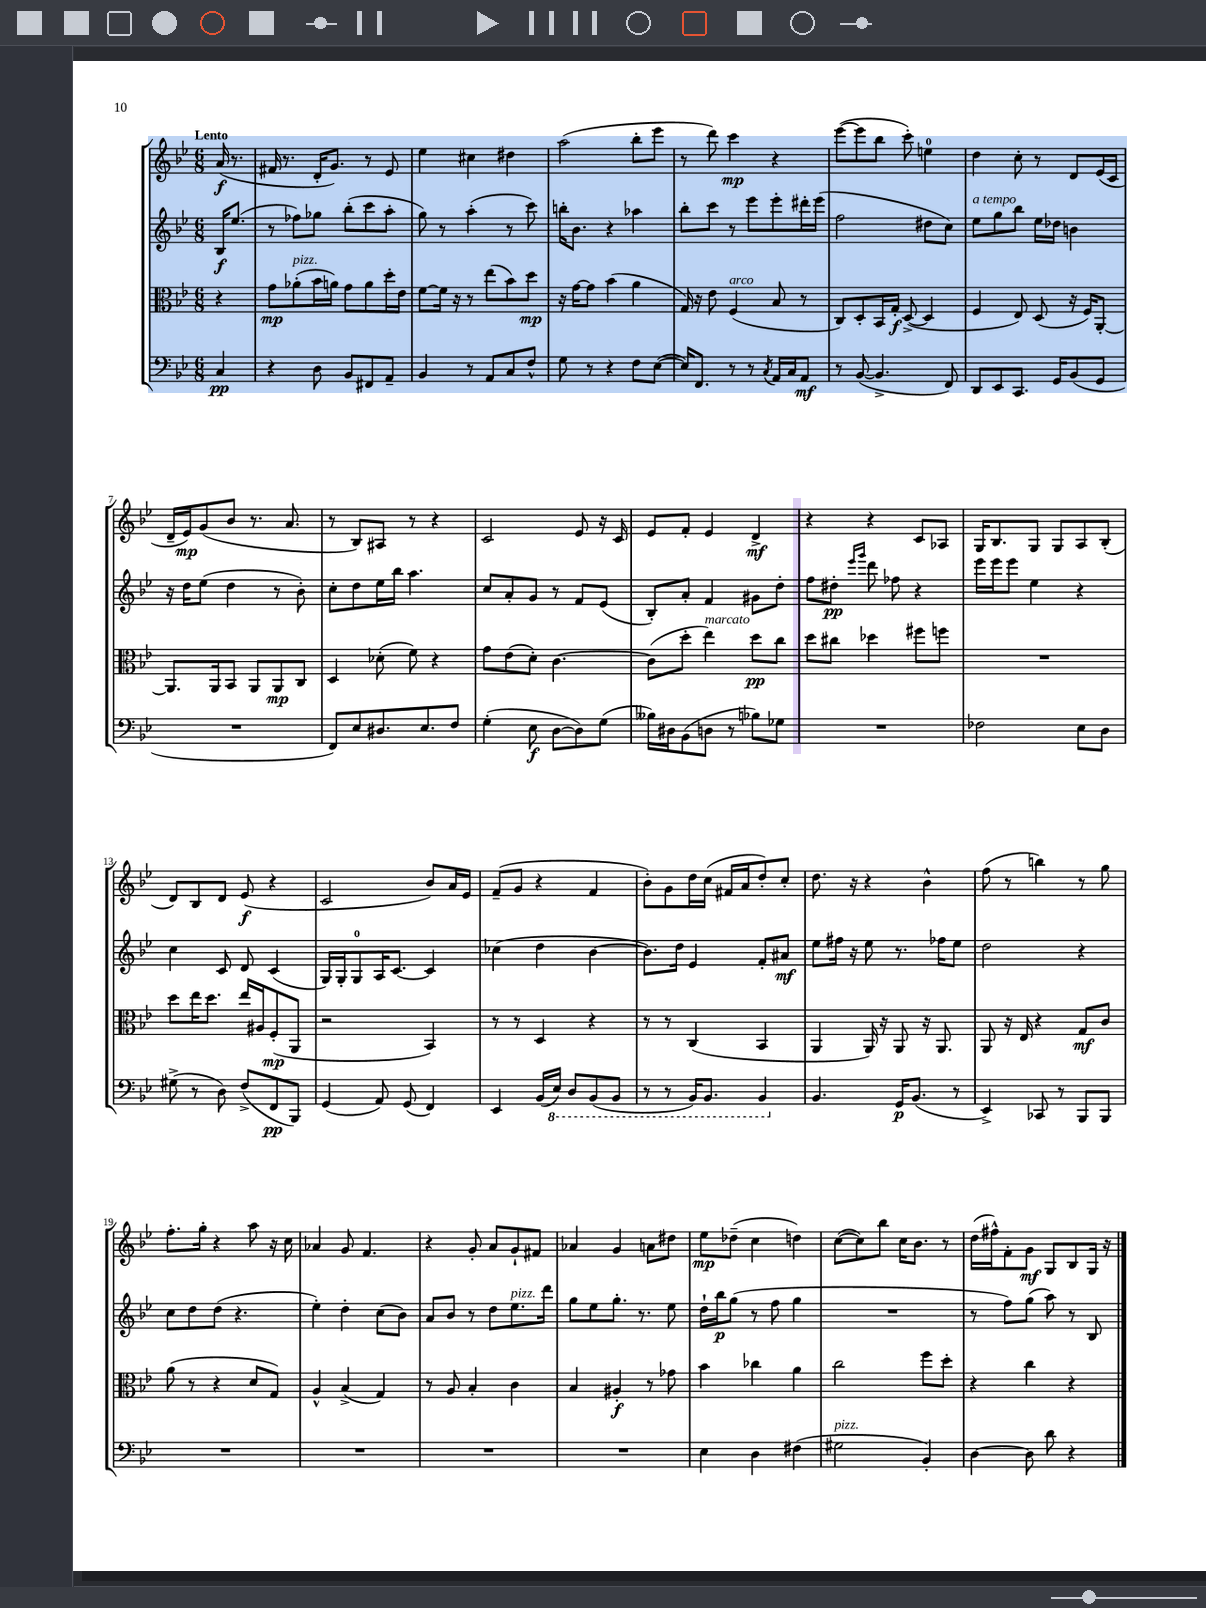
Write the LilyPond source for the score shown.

<<
\new StaffGroup <<
\new Staff = "s0" {
    \clef treble \key bes \major \numericTimeSignature \time 6/8 \partial 4 \tempo "Lento"
    a'16\f( r8. |
    fis'16 r8. d'16-. g'8.) r8 ees'8 |
    ees''4 cis''4 dis''4 |
    a''2( bes''8-. ees'''8 |
    r8 d'''8) c'''4\mp r4 |
    ees'''8~( ees'''8 bes''8 c'''8-.) e''4-0 |
    d''4 c''8-. r8 d'8 ees'16( c'16 |
    d'16-- ees'16\mp) g'8( bes'8 r8. a'8. |
    r8 bes8) ais8 r8 r4 |
    c'2 ees'8 r16 c'16 |
    ees'8 f'8-. ees'4 d'4->\mf |
    r4 r4 c'8 aes8 |
    g16 bes8. g8 g8 a8 bes8-.( |
    d'8) bes8 d'8 ees'8\f( r4 |
    c'2 bes'8) a'16 ees'16 |
    f'8--( g'8 r4 f'4 |
    bes'8-.) g'8 d''16 c''16( fis'16 a'16 d''8-.) c''8-. |
    d''8. r16 r4 bes'4-^ |
    f''8( r8 b''4) r8 g''8 |
    f''8.-. g''16-. r4 a''8 r16 c''16 |
    aes'4 g'8 f'4. |
    r4 g'8-. a'8 g'8-! fis'8 |
    aes'4 g'4 a'8 dis''8 |
    ees''8\mp des''8--( c''4 d''4) |
    c''8~( c''8) bes''8 c''16 bes'8. r8 |
    d''16( fis''16-^) f'8-. g'8\mf g8 bes8 g16 r16 \bar "|." |
}
\new Staff = "s1" {
    \clef treble \key bes \major \numericTimeSignature \time 6/8 \partial 4
    bes16\f ees''8.( |
    r8 fes''8) ges''8 bes''8-.( c'''8 a''8-. |
    g''8) r8 a''4-.( r8 c'''8) |
    b''16-. bes'8. r4 aes''4 |
    bes''8-. c'''8 r8 ees'''8 ees'''8-. dis'''16-. ees'''16( |
    f''2 dis''8 c''8) |
    ees''8^\markup { \italic "a tempo" } g''8 bes''8 ees''16 des''16 b'4 |
    r16 d''16 ees''8( d''4 r8 bes'8-.) |
    c''8-. d''8 ees''16 bes''16 a''4. |
    c''8 a'8-. g'8 r8 f'8 ees'8( |
    bes8-.) a'8-. f'4 gis'8 d''8-. |
    f''8 dis''8-.\pp \grace { ees'''16 g'''16 } d'''8 fes''8 r4 |
    ees'''16 ees'''16 ees'''8 ees''4 r4 |
    c''4 c'8 d'8 c'4( |
    g16) g16-. g8-0 a16 c'8.~ c'4 |
    ces''4( d''4 bes'4~ |
    bes'8.) d''16 ees'4 f'8-. ais'8\mf |
    ees''8 fis''16 r16 ees''8 r8. fes''16 ees''8 |
    d''2 r4 |
    c''8 d''8 d''8( r4. |
    ees''4-.) d''4-. c''8( bes'8) |
    a'8 bes'8 r8 d''8 ees''8.^\markup { \italic "pizz." } d'''16 |
    g''8 ees''8 g''8.-. r8. ees''8 |
    d''16-! bes''16\p g''8( r8 f''8 g''4 |
    R2. |
    r8 f''8) g''8( a''8) r8 bes8 \bar "|." |
}
\new Staff = "s2" {
    \clef alto \key bes \major \numericTimeSignature \time 6/8 \partial 4
    r4 |
    g'8\mp aes'8-.^\markup { \italic "pizz." }( bes'16 a'16) g'8 a'8 d''16-. ees'16 |
    f'8~ f'16 r16 r8 ees''8( bes'8) d''8\mp |
    r16 g'16~ g'8 bes'4( a'4 |
    g16) r16 ees'8 f4^\markup { \italic "arco" }( bes8 r8 |
    c8) d8-. bes,16 g16-.\f d8~->( d4 |
    f4 ees8) d8( r16 f16) a,8~-. |
    a,8. a,16 bes,8 a,8 a,8\mp c8 |
    d4 des'8-.( f'8) r4 |
    g'8 ees'8( d'8-.) c'4.~ |
    c'8( d''8-. ees''4^\markup { \italic "marcato" }) d''8\pp c''8 |
    d''8 cis''8 des''4 fis''8 f''8 |
    R2. |
    d''8 ees''16 d''8. ees''16 ais16 f8-.\mp( a,8 |
    r2 bes,4) |
    r8 r8 d4 r4 |
    r8 r8 c4( bes,4 |
    a,4 a,16) r16 a,8 r16 a,8. |
    a,8 r16 ees16 r4 g8\mf c'8 |
    a'8( r8 r4 d'8 g8) |
    a4-^ bes4->( g4) |
    r8 a8 bes4-. c'4 |
    bes4 ais4-.\f r8 ges'8 |
    bes'4 ces''4 a'4 |
    c''2 f''8 d''8-. |
    r4 c''4 r4 \bar "|." |
}
\new Staff = "s3" {
    \clef bass \key bes \major \numericTimeSignature \time 6/8 \partial 4
    c4\pp |
    r4 d8 bes,8 fis,8 a,8-- |
    bes,4 r8 a,8 c8 f8-^ |
    g8 r8 r4 f8 ees8~( |
    ees16) f,8. r8 r8 \acciaccatura { c8 } a,16 c16 a,8\mf |
    r8 bes,8~( bes,4.-> f,8) |
    d,8 ees,8 c,8. g,16 bes,8( g,8 |
    R2. |
    f,8) ees8 dis8. ees8. f8 |
    g4-.( ees8\f d8~ d8) g8( |
    beses16) dis16 bes,8( d8 r8 bes8) ges8 |
    R2. |
    fes2 ees8 d8 |
    gis8->( r8 d8) f8->( f,8\pp bes,,8) |
    g,4( a,8) g,8( f,4) |
    ees,4 bes,16( \ottava #-1 ees,16) d,8 bes,,8( bes,,8 |
    r8 r8 bes,,16) bes,,8. bes,,4 \ottava #0 |
    bes,4. g,16\p bes,8.( r8 |
    ees,4->) ces,8 r8 bes,,8 bes,,8 |
    R2. |
    R2. |
    R2. |
    R2. |
    ees4 d4 fis4( |
    gis2^\markup { \italic "pizz." } bes,4-.) |
    d4~ d8 d'8 r4 \bar "|." |
}
>>
>>
